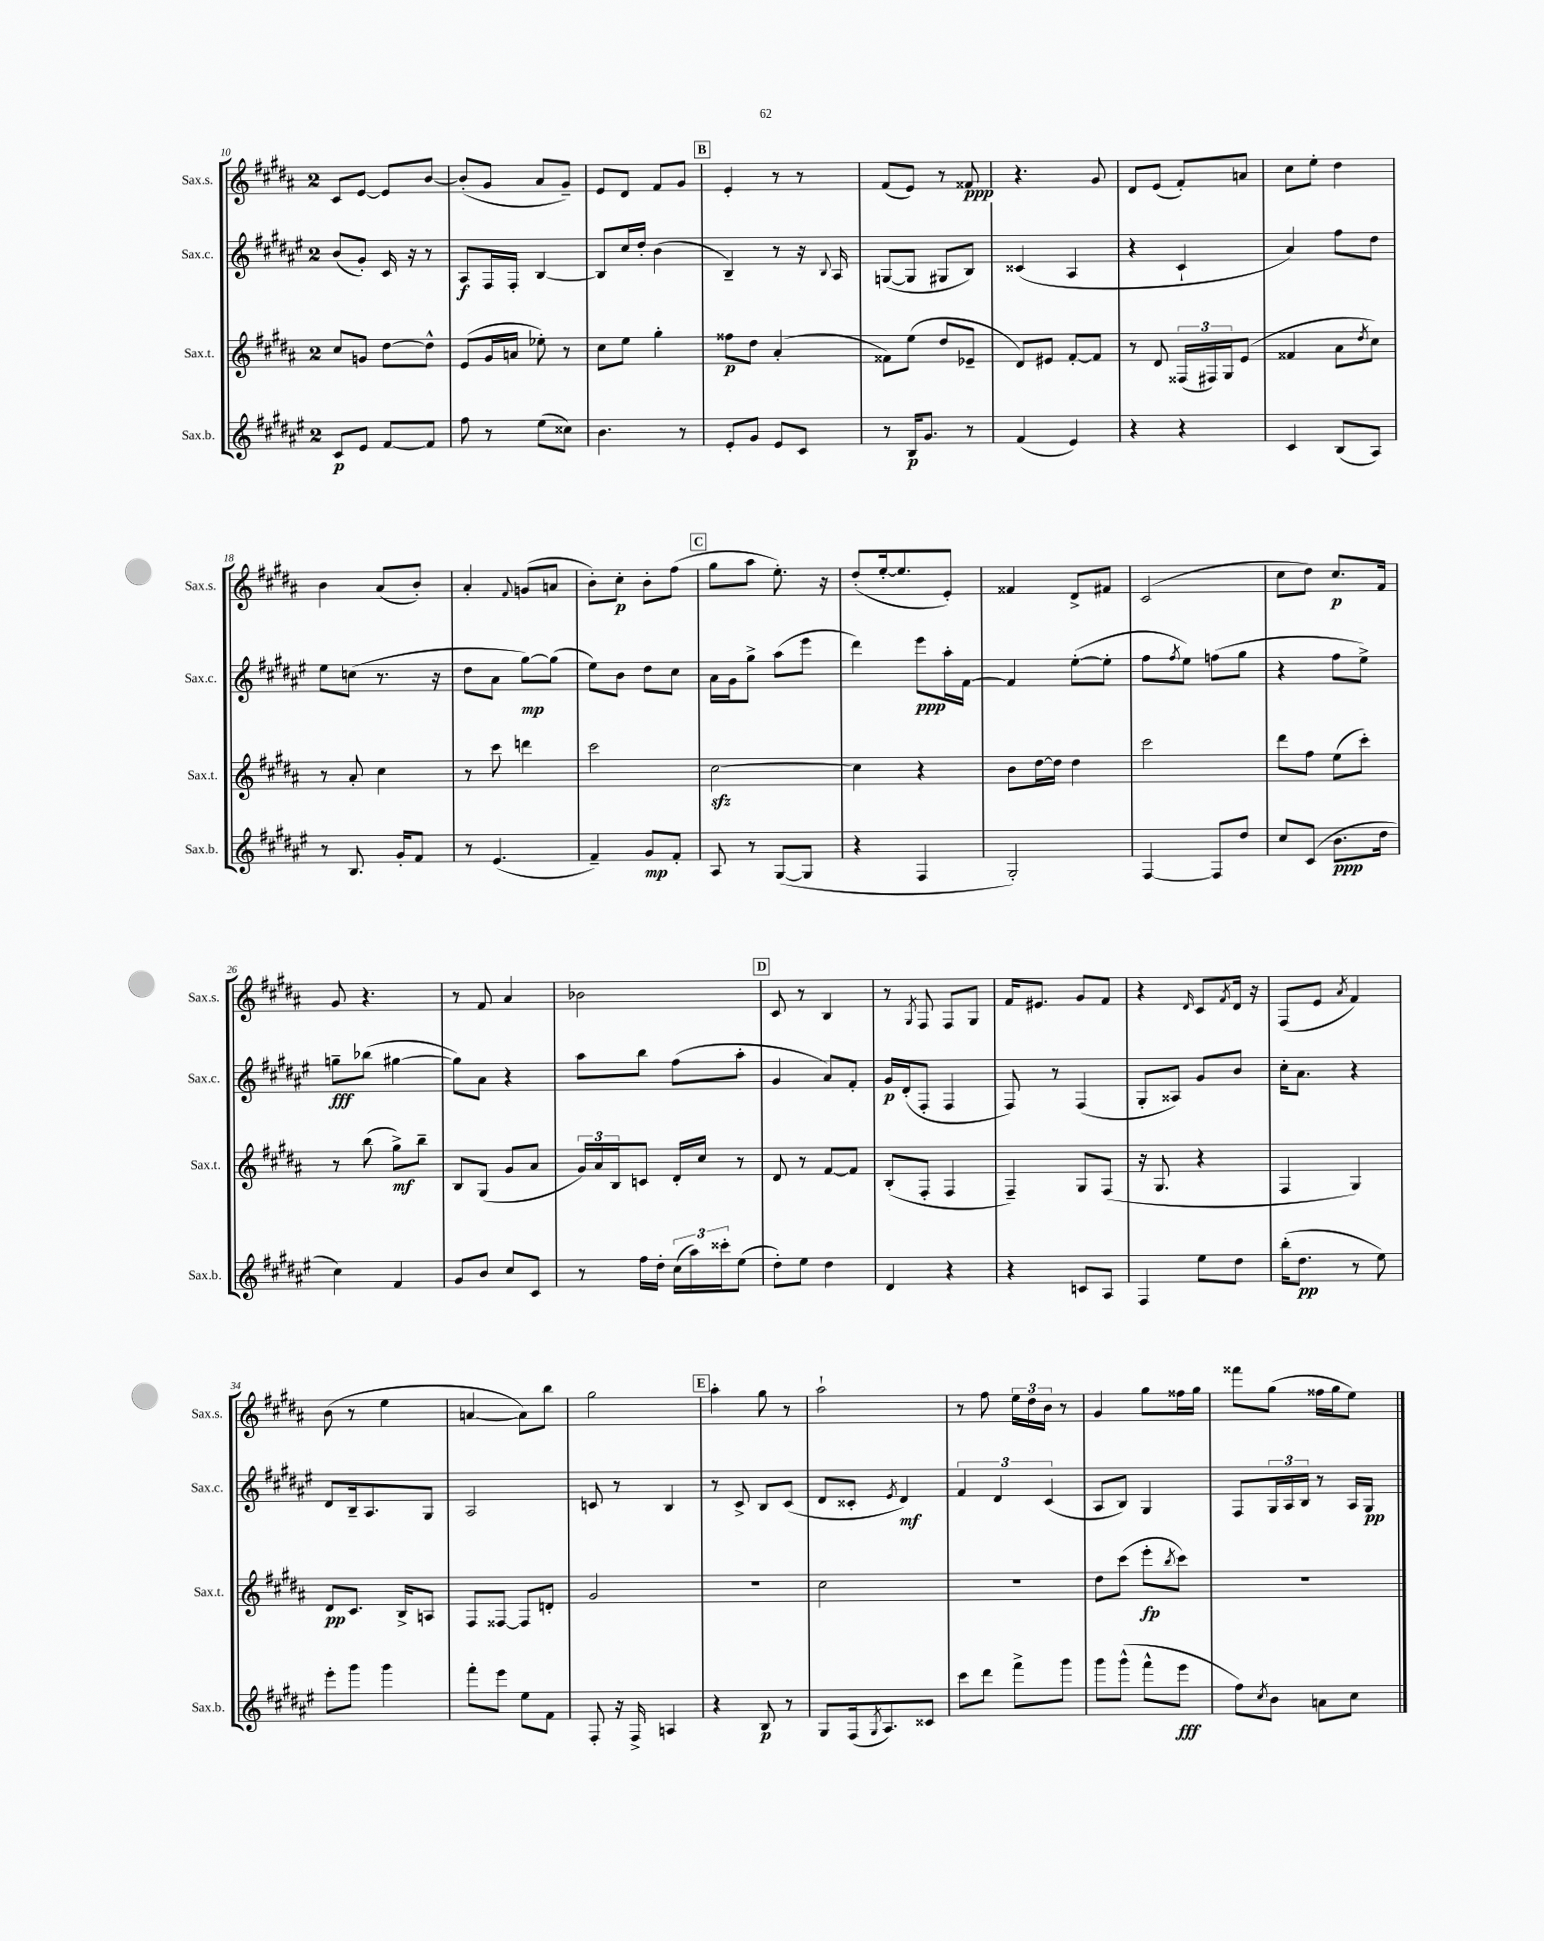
<<
\new StaffGroup <<
\new Staff = "s0" \with { instrumentName = "Sax.s." shortInstrumentName = "Sax.s." } {
    \clef treble \key b \major \once \override Staff.TimeSignature.style = #'single-digit \time 2/4
    cis'8 e'8~ e'8 b'8~ |
    b'8-.( gis'8 ais'8 gis'8--) |
    e'8 dis'8 fis'8 gis'8 |
    \mark \markup { \box "B" } e'4-. r8 r8 |
    fis'8( e'8) r8 fisis'8\ppp |
    r4. gis'8 |
    dis'8 e'8( fis'8-.) a'8 |
    cis''8 e''8-. dis''4 |
    b'4 ais'8( b'8-.) |
    ais'4-. \appoggiatura { fis'8 } g'8( a'8 |
    b'8-.) cis''8-.\p b'8-. fis''8( |
    \mark \markup { \box "C" } gis''8 ais''8 e''8.-.) r16 |
    dis''8-.( e''16~-. e''8. e'8-.) |
    fisis'4 dis'8-> fis'8 |
    cis'2( |
    cis''8 dis''8) cis''8.\p fis'16 |
    gis'8 r4. |
    r8 fis'8 ais'4 |
    bes'2 |
    \mark \markup { \box "D" } cis'8 r8 b4 |
    r8 \acciaccatura { gis8 } fis8 fis8 gis8 |
    fis'16 eis'8. gis'8 fis'8 |
    r4 \grace { dis'16 } cis'8 \acciaccatura { fis'8 } dis'16 r16 |
    fis8( e'8 \acciaccatura { ais'8 } fis'4) |
    b'8( r8 e''4 |
    a'4~ a'8) b''8 |
    gis''2 |
    \mark \markup { \box "E" } ais''4-. gis''8 r8 |
    ais''2-! |
    r8 fis''8 \tuplet 3/2 { e''16 dis''16 b'16 } r8 |
    gis'4 gis''8 fisis''16 gis''16 |
    fisis'''8 gis''8( fisis''16 gis''16 e''8) \bar "|." |
}
\new Staff = "s1" \with { instrumentName = "Sax.c." shortInstrumentName = "Sax.c." } {
    \clef treble \key fis \major \once \override Staff.TimeSignature.style = #'single-digit \time 2/4
    b'8( gis'8-.) cis'16 r16 r8 |
    ais8\f fis16 fis16-. b4~ |
    b8 cis''16 dis''16-. b'4( |
    \mark \markup { \box "B" } b4--) r8 r16 \appoggiatura { b8 } ais16 |
    g8~( g8 gis8 b8) |
    cisis'4( ais4 |
    r4 cis'4-! |
    ais'4) fis''8 dis''8 |
    eis''8 c''8( r8. r16 |
    dis''8 ais'8 gis''8~\mp) gis''8( |
    eis''8) b'8 dis''8 cis''8 |
    \mark \markup { \box "C" } ais'16 gis'16 gis''8-> ais''8( eis'''8 |
    dis'''4) eis'''8\ppp ais''16-. fis'16~ |
    fis'4 eis''8~-.( eis''8-. |
    fis''8 \acciaccatura { fis''8 } eis''8) f''8( gis''8 |
    r4 fis''8 eis''8->) |
    g''8--\fff bes''8( gis''4~ |
    gis''8) ais'8 r4 |
    ais''8 b''8 fis''8( ais''8-. |
    \mark \markup { \box "D" } gis'4 ais'8) fis'8-. |
    gis'16\p dis'16-.( fis8-. fis4 |
    fis8) r8 fis4( |
    gis8-. aisis8) gis'8 b'8 |
    cis''16-. ais'8. r4 |
    dis'8 b16-- ais8. gis8 |
    ais2 |
    c'8 r8 b4 |
    \mark \markup { \box "E" } r8 cis'8-> b8 cis'8( |
    dis'8 cisis'8-. \acciaccatura { eis'8 } dis'4\mf) |
    \tuplet 3/2 { fis'4 dis'4 cis'4( } |
    ais8 b8) gis4 |
    fis8 \tuplet 3/2 { gis16 ais16 b16 } r8 ais16 gis16\pp \bar "|." |
}
\new Staff = "s2" \with { instrumentName = "Sax.t." shortInstrumentName = "Sax.t." } {
    \clef treble \key b \major \once \override Staff.TimeSignature.style = #'single-digit \time 2/4
    cis''8 g'8 dis''8~ dis''8-^ |
    e'8( gis'16 a'16 ees''8-.) r8 |
    cis''8 e''8 gis''4-. |
    \mark \markup { \box "B" } fisis''8\p dis''8 ais'4-.( |
    fisis'8) e''8( dis''8 ees'8-- |
    dis'8) eis'8 fis'8~-. fis'8 |
    r8 dis'8 \tuplet 3/2 { fisis16( fis16) gis16 } e'8( |
    fisis'4 ais'8 \acciaccatura { dis''8 } cis''8) |
    r8 ais'8-. cis''4 |
    r8 cis'''8 d'''4 |
    cis'''2 |
    \mark \markup { \box "C" } cis''2~\sfz |
    cis''4 r4 |
    b'8 dis''16~ dis''16 dis''4 |
    cis'''2 |
    dis'''8 fis''8 e''8( cis'''8-.) |
    r8 b''8( gis''8->\mf) b''8-- |
    b8 gis8( gis'8 ais'8 |
    \tuplet 3/2 { gis'16) ais'16 b16 } c'8 dis'16-. cis''16 r8 |
    \mark \markup { \box "D" } dis'8 r8 fis'8~ fis'8 |
    b8-.( fis8-. fis4 |
    fis4--) gis8 fis8( |
    r16 gis8. r4 |
    fis4 gis4) |
    dis'8\pp cis'8. b16-> a8 |
    fis8 fisis8~ fisis8 d'8-. |
    gis'2 |
    \mark \markup { \box "E" } R2 |
    cis''2 |
    R2 |
    dis''8 cis'''8( e'''8-.\fp \acciaccatura { b''8 } cis'''8) |
    R2 \bar "|." |
}
\new Staff = "s3" \with { instrumentName = "Sax.b." shortInstrumentName = "Sax.b." } {
    \clef treble \key fis \major \once \override Staff.TimeSignature.style = #'single-digit \time 2/4
    cis'8\p eis'8 fis'8~ fis'8 |
    fis''8 r8 eis''8( cisis''8) |
    b'4. r8 |
    \mark \markup { \box "B" } eis'8-. gis'8 eis'8 cis'8 |
    r8 b16\p gis'8. r8 |
    fis'4( eis'4) |
    r4 r4 |
    cis'4 b8( ais8) |
    r8 b8. gis'16-. fis'8 |
    r8 eis'4.( |
    fis'4--) gis'8\mp fis'8-. |
    \mark \markup { \box "C" } ais8 r8 gis8~( gis8 |
    r4 fis4 |
    gis2-.) |
    fis4~ fis8 dis''8 |
    cis''8 cis'8( b'8.\ppp dis''16 |
    cis''4) fis'4 |
    gis'8 b'8 cis''8 cis'8 |
    r8 fis''16 dis''16-. \tuplet 3/2 { cis''16( ais''16) cisis'''16-. } eis''8( |
    \mark \markup { \box "D" } dis''8-.) eis''8 dis''4 |
    dis'4 r4 |
    r4 c'8 ais8 |
    fis4 eis''8 dis''8 |
    b''16-.( dis''8.\pp r8 eis''8) |
    eis'''8-. gis'''8 gis'''4 |
    fis'''8-. eis'''8 eis''8 fis'8 |
    fis8-. r16 fis16-> a4 |
    \mark \markup { \box "E" } r4 b8\p r8 |
    gis8 fis16( \acciaccatura { gis8 } ais8.) cisis'8 |
    cis'''8 dis'''8 fis'''8-> gis'''8 |
    gis'''8 gis'''8-^( fis'''8-^ eis'''8\fff |
    fis''8) \acciaccatura { cis''8 } b'8 a'8 cis''8 \bar "|." |
}
>>
>>
\layout { \context { \Score currentBarNumber = #10 } }
